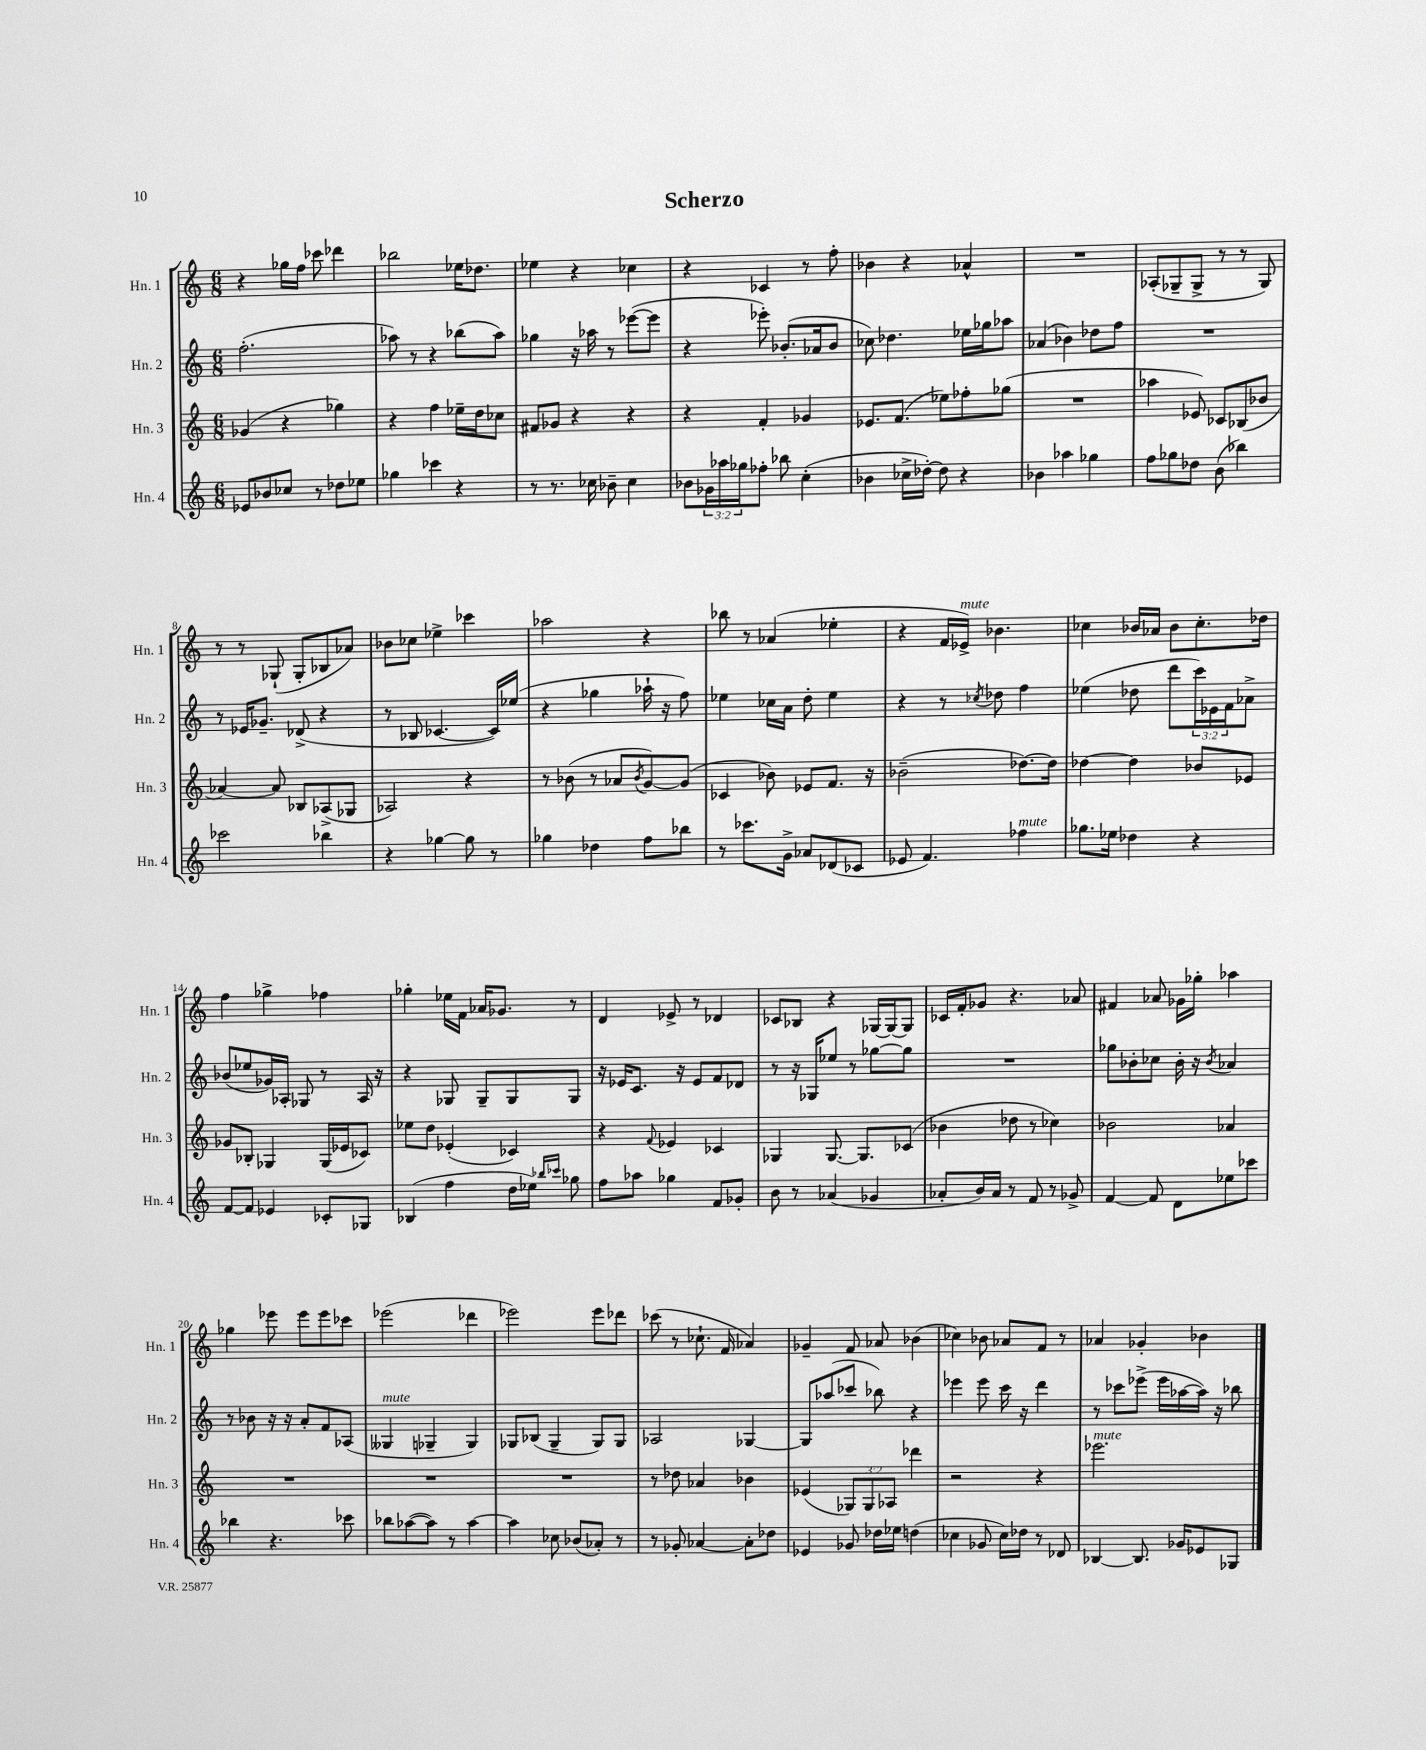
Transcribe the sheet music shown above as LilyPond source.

\header { title = "Scherzo" }
<<
\new StaffGroup <<
\new Staff = "s0" \with { instrumentName = "Hn. 1" shortInstrumentName = "Hn. 1" } {
    \clef treble \key c \major \numericTimeSignature \time 6/8
    r4 ges''16 f''16 ces'''8 des'''4 |
    bes''2 ees''16 des''8. |
    ees''4 r4 ces''4 |
    r4 ces'4 r8 f''8-. |
    bes'4 r4 aes'4-^ |
    R2. |
    aes8-.( ges8-- ges8-> r8 r8 ges8) |
    r8 r8 ges8-!( ges8-. bes8 aes'8) |
    bes'8 ces''8 ees''4-> ces'''4 |
    aes''2 r4 |
    bes''8 r8 aes'4( ees''4-. |
    r4 f'16 ees'16->^\markup { \italic "mute" }) bes'4. |
    ces''4 bes'16 aes'16 bes'8 ces''8.-. des''16 |
    f''4 ges''4-> fes''4 |
    ges''4-. ees''16 f'16 aes'16 ges'8. r8 |
    d'4 ees'8-> r8 des'4 |
    ces'8 bes8 r4 ges16~ ges16~ ges8 |
    ces'16 f'16-. ges'8 r4. aes'8 |
    fis'4 aes'8 ges'16 ges''16-. aes''4 |
    ges''4 ees'''8 ees'''8 ees'''8 ces'''8 |
    ees'''2( des'''4 |
    ees'''2) ees'''8 des'''8 |
    ces'''8( r8 ces''8.-! f'16 aes'4) |
    ges'4-- f'8 aes'8 bes'4( |
    ces''4) bes'8 aes'8 f'8 r8 |
    aes'4 ges'4-. bes'4 \bar "|." |
}
\new Staff = "s1" \with { instrumentName = "Hn. 2" shortInstrumentName = "Hn. 2" } {
    \clef treble \key c \major \numericTimeSignature \time 6/8 \override Staff.TupletNumber.text = #tuplet-number::calc-fraction-text
    f''2.-.( |
    aes''8) r8 r4 bes''8( aes''8) |
    ges''4 r16 aes''16 r8 ees'''8~( ees'''8 |
    r4 ees'''8-.) bes'8.-.( aes'16 bes'8 |
    ces''8) des''4. ees''16 ges''16 aes''8 |
    aes'4( bes'4) des''8 f''8 |
    R2. |
    r8 ees'16 ges'8.-- des'8->( r4 |
    r8 bes8 ces'4.~ ces'16) ees''16( |
    r4 ges''4 aes''16-! r16 f''8) |
    ees''4 ces''16 a'16 d''8-. ees''4 |
    r4 r8 \acciaccatura { ces''8 } des''8 f''4 |
    ees''4( des''8 d'''8 \tuplet 3/2 { c'''16) ees'16 f'16 } aes'8-> |
    bes'8( ees''8 ges'16) aes16-. ges8 r8 aes16 r16 |
    r4 ges8 ges8-- ges8 ges8 |
    r16 ees'16 c'8. r16 ees'8 f'8 des'8 |
    r8 r16 ges16 ees''8 r8 ges''8~ ges''8 |
    R2. |
    ges''8 bes'8-. ces''8 bes'16-. r16 \acciaccatura { bes'8 } aes'4 |
    r8 bes'8 r16 r16 a'8-. f'8 aes8( |
    geses4^\markup { \italic "mute" } ges4-- ges4) |
    ges8 bes8( ges4-- ges8) ges8 |
    aes2 ges4~ |
    ges8 aes''8( ces'''8 bes''8) r4 |
    ees'''4 ees'''8 c'''16 r16 d'''4 |
    r8 ces'''8 ees'''8->( ees'''16 aes''16~ aes''16) r16 bes''8 \bar "|." |
}
\new Staff = "s2" \with { instrumentName = "Hn. 3" shortInstrumentName = "Hn. 3" } {
    \clef treble \key c \major \numericTimeSignature \time 6/8 \override Staff.TupletNumber.text = #tuplet-number::calc-fraction-text
    ges'4( r4 ges''4) |
    r4 f''4 ees''16-- d''16 ces''8 |
    fis'8 ges'8 r4 r4 |
    r4 f'4-. ges'4 |
    ees'8. f'8.( ees''8) fes''8-. ges''8( |
    R2. |
    aes''4 ees'8) ces'8 bes8( bes'8 |
    aes'4~) aes'8 bes8 aes8->( ges8 |
    aes2) r4 |
    r8 bes'8( r8 aes'8 \acciaccatura { bes'8 } g'8~) g'8( |
    ces'4 bes'8) ees'8 f'8. r16 |
    bes'2--( des''8.~) des''16 |
    des''4~ des''4 bes'8 ees'8 |
    ges'8 bes8-. ges4 ges16( ees'16 ces'8) |
    ees''8 d''8 ees'4-.( ces'4) |
    r4 \appoggiatura { f'8 } ees'4 ces'4 |
    ges4 ges8.~ ges8. ces'8( |
    bes'4 des''8 r8 ces''4) |
    bes'2 aes'4 |
    R2. |
    R2. |
    R2. |
    r8 des''8 aes'4 bes'4 |
    ees'4( \tuplet 3/2 { ges8) ges8 aes8 } des'''4 |
    r2 r4 |
    ees'''2.^\markup { \italic "mute" } \bar "|." |
}
\new Staff = "s3" \with { instrumentName = "Hn. 4" shortInstrumentName = "Hn. 4" } {
    \clef treble \key c \major \numericTimeSignature \time 6/8 \override Staff.TupletNumber.text = #tuplet-number::calc-fraction-text
    ees'8 bes'8 ces''8 r8 des''8 ees''8 |
    ges''4 ces'''4 r4 |
    r8 r8. ces''16 bes'8-- ces''4 |
    bes'8 \tuplet 3/2 { ges'16 aes''16 ges''16 } fes''8-. bes''8 c''4-.( |
    bes'4 ces''16-> des''16~-.) des''8 r4 |
    bes'4 aes''4 ges''4 |
    f''8 ges''8 des''8 b'8( bes''4) |
    ces'''2 bes''4 |
    r4 ges''4~ ges''8 r8 |
    ges''4 des''4 f''8 bes''8 |
    r8 ces'''8. g'16-> aes'8 des'8( ces'8 |
    ees'8 f'4.) fes''4^\markup { \italic "mute" } |
    ges''8. ees''16 des''4 r4 |
    f'8~ f'8 ees'4 ces'8-. ges8 |
    bes4( f''4 d''16 ees''16) \grace { bes''16 ces'''16 } ges''8 |
    f''8 aes''8 ges''4 f'8 ges'8-. |
    b'8 r8 aes'4( ges'4 |
    aes'8-. b'16) aes'16 r8 f'8 r8 ges'8-> |
    f'4~ f'8 d'8 ees''8 ces'''8 |
    bes''4 r4. ces'''8 |
    bes''8 aes''8~( aes''8) r8 aes''4~ |
    aes''4 ces''8 bes'8( aes'8-.) r8 |
    r8 ges'8-. aes'4~ aes'8-. des''8 |
    ees'4 ges'8 des''16 ees''16 d''4( |
    ces''4 ges'8 ces''16) des''16 r8 des'8 |
    bes4~ bes8. ges'16 ees'8 ges8 \bar "|." |
}
>>
>>
